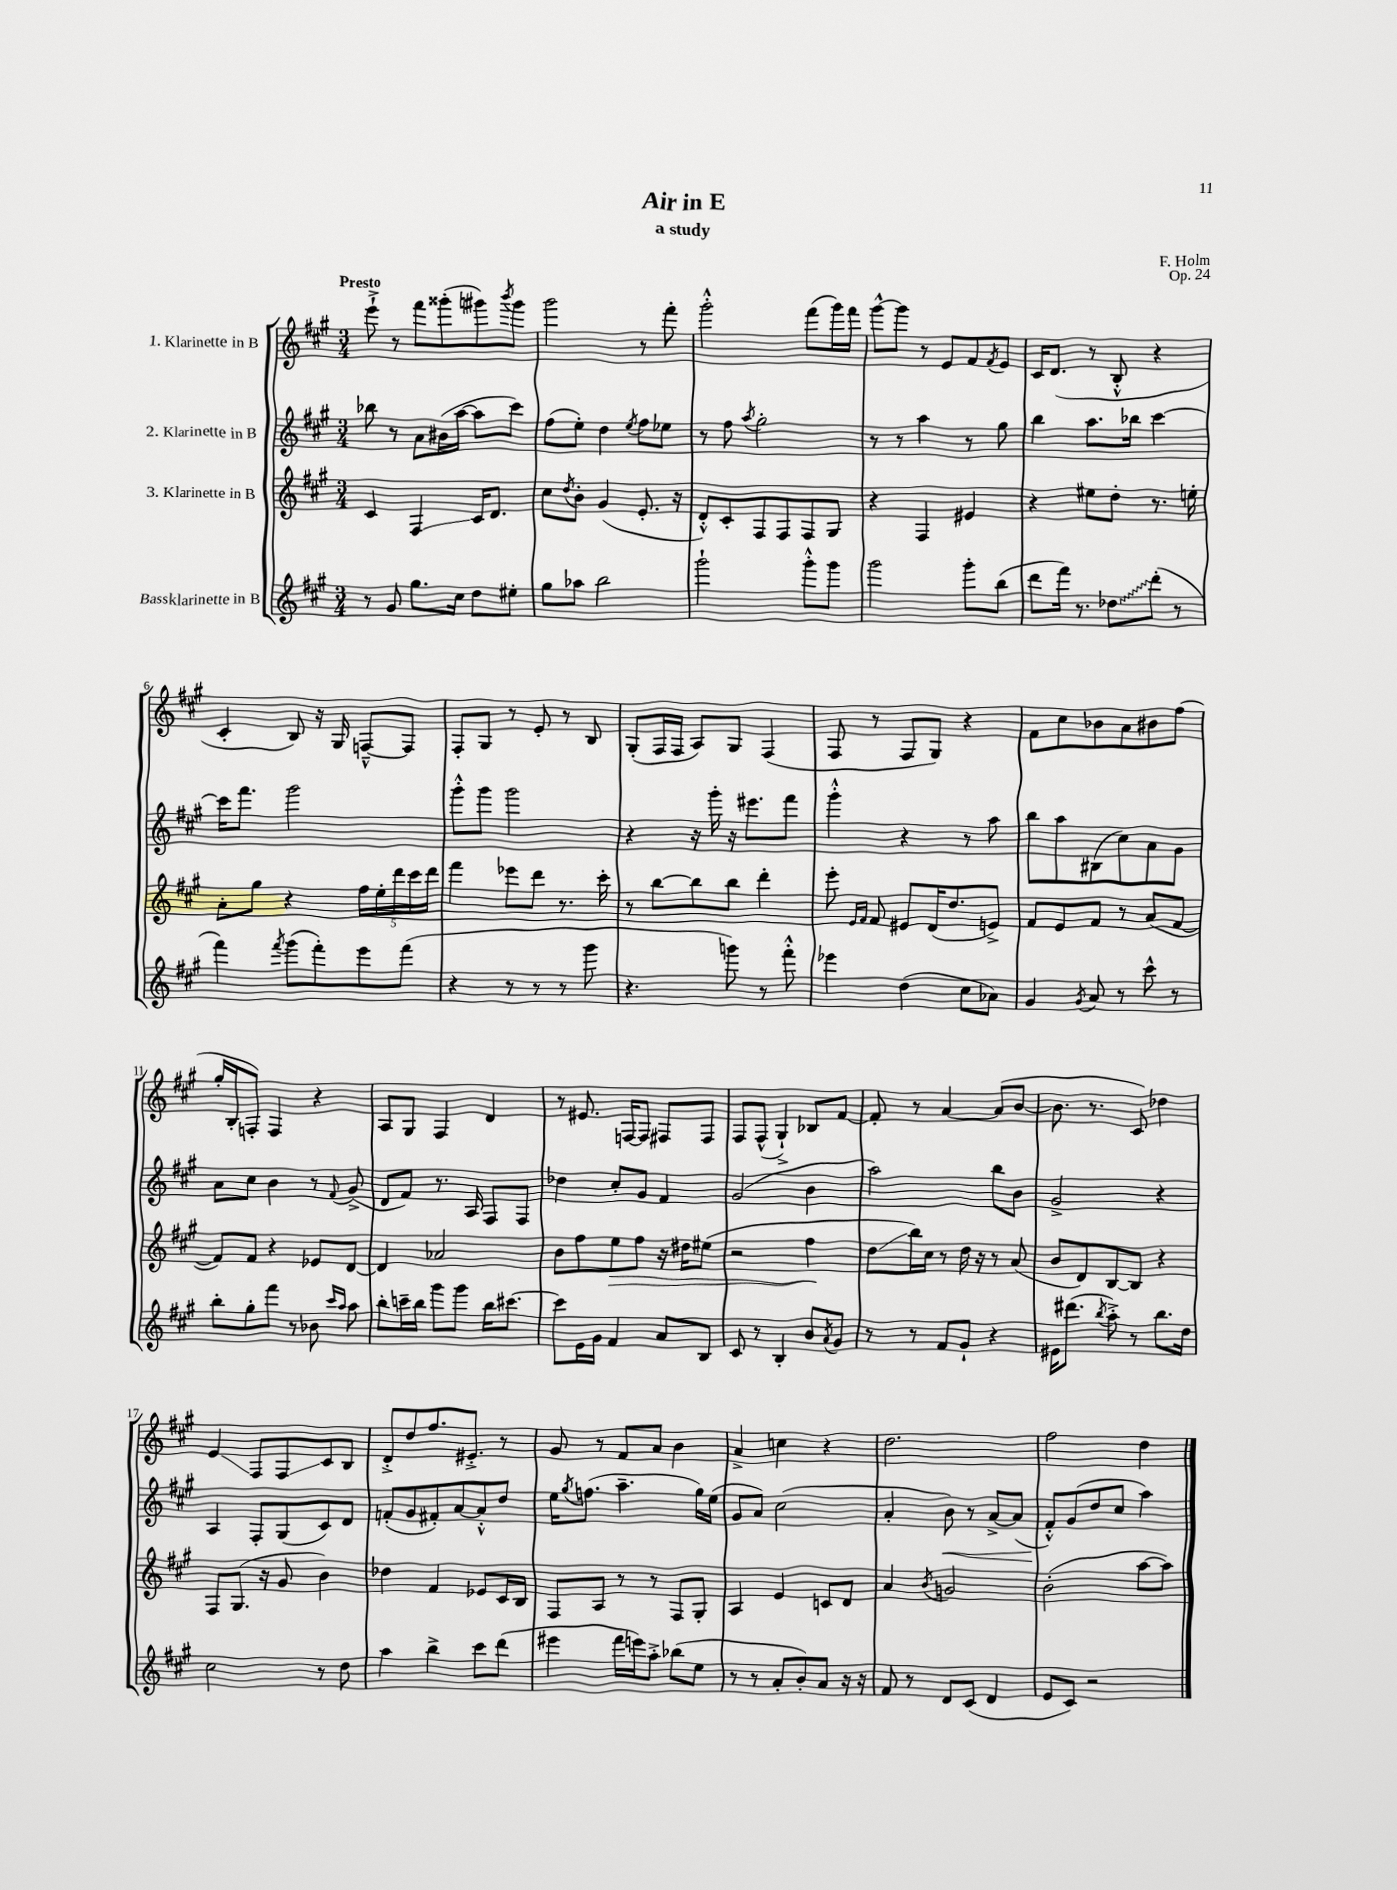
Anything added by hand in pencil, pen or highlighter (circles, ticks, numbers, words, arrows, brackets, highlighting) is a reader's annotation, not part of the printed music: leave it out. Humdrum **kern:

**kern	**kern	**kern	**kern
*staff4	*staff3	*staff2	*staff1
*clefG2	*clefG2	*clefG2	*clefG2
*k[f#c#g#]	*k[f#c#g#]	*k[f#c#g#]	*k[f#c#g#]
*M3/4	*M3/4	*M3/4	*M3/4
8r	4c#	8bb-	8eee`^
8g#	.	8r	8r
8.gg#	4F#	8a	8fff#
.	.	(16b#	(8ggg##'
16cc#	.	[16aa	.
8dd	16c#	8aa]	8ggg#)
.	8.d	.	.
.	.	.	8qbbb
8ee#'	.	8ccc#)	8ggg#
=	=	=	=
8gg#	8cc#	(8ff#	2ggg#
.	8qdd	.	.
8aa-	8b'	8ee')	.
2bb	(4g#	4dd	.
.	.	8qee	.
.	8.e'	8ff#	8r
.	.	8ee-	8fff#'
.	16r	.	.
=	=	=	=
2ggg#`	8d'^^)	8r	2ggg#'^^
.	8c#'	8ff#	.
.	.	8qaa	.
.	8F#	2gg#'	.
.	8F#	.	.
8ggg#'^^	8F#	.	(8fff#
8ggg#	8G#	.	16ggg#)
.	.	.	16fff#
=	=	=	=
2ggg#	4r	8r	[8ggg#^^
.	.	8r	8ggg#]
.	4F#	4aa	8r
.	.	.	8e
8ggg#'	4e#	8r	8f#
.	.	.	8qf#
(8bb	.	8gg#	8e
=	=	=	=
8ddd	4r	4bb	16c#
.	.	.	(8.d
16fff#)	.	.	.
8.r	.	.	.
.	8ee#	8.aa	8r
8dd-	8dd'	.	8B'^^
.	.	16bb-	.
(8ddd'	8.r	[4ccc#	4r
8r	.	.	.
.	16ee'	.	.
=	=	=	=
4fff#)	8a'	16ccc#]	4c#'
.	.	8.fff#	.
.	8gg#	.	.
8qfff#	.	.	.
(8ggg#	4r	2ggg#	8B)
8fff#')	.	.	16r
.	.	.	16G#
8eee	20ff#	.	[8F~^^
.	20ee'	.	.
.	20ddd	.	.
(8fff#	.	.	8F]
.	20ccc#	.	.
.	20ddd	.	.
=	=	=	=
4r	4fff#	8ggg#'^^	8F#'
.	.	8ggg#	8G#
8r	8eee-	2ggg#	8r
8r	8ddd	.	8e'
8r	8.r	.	8r
8ggg#	.	.	8B
.	16ccc#'	.	.
=	=	=	=
4.r	8r	4r	(8G#'
.	[8bb	.	16F#
.	.	.	16F#
.	8bb]	16r	8A)
.	.	16ggg#'	.
8ggg)	8bb	16r	8G#
.	.	8.eee#	.
8r	4ddd'	.	(4F#
8fff#'^^	.	8fff#	.
=	=	=	=
4eee-	8eee'	4ggg#'^^	8F#
.	16qqe	.	.
.	16qqf#	.	.
.	8f#	.	8r
(4dd	8e#	4r	8F#
.	(16d	.	8G#)
.	8.dd	.	.
8cc#	.	8r	4r
8a-)	8e^)	8aa	.
=	=	=	=
4g#	8f#	8bb	8f#
.	8e	8aa	8cc#
8qg#	.	.	.
8a	8f#	(8B#	8b-
8r	8r	8cc#)	8a
8ccc#^^	(8a	8a	8b#
8r	[8f#	8g#	(8ff#
=	=	=	=
8bb'	8f#])	8a	16gg#'
.	.	.	16B'
8gg#'	8f#	8cc#	8F')
8fff#	4r	4b	4F
8r	.	.	.
8b-	8e-	8r	4r
16qqccc#	.	.	.
16qqaa	.	8qqf#	.
8aa	[8d	(8g#^	.
=	=	=	=
8bb'	4d]	8d	8A
16ccc~	.	8f#)	8G#
16bb	.	.	.
8ggg#	2a-	8.r	4F#
8ggg#	.	.	.
.	.	16A	.
16bb	.	8F#	4d
[8.ccc#	.	.	.
.	.	8F#	.
=	=	=	=
8ccc#]	8b	4dd-	8r
16e	8ff#	.	8.e#
16g#	.	.	.
4f#	8ee	8cc#'	.
.	.	.	[16F
.	8ff#	8g#	8F]
8a	16r	4f#	8F#
.	16dd#	.	.
8B	(8ee#	.	8F#
=	=	=	=
8c#	2r	(2g#	8F#
8r	.	.	(8F#^^
4B'	.	.	4G#`^)
8b	4ff#	4b	8B-
8qa	.	.	.
8g#	.	.	[8f#
=	=	=	=
8r	8dd	2aa)	8f#']
8r	16bb)	.	8r
.	16cc#	.	.
8f#	8r	.	[4a
8g#`	16dd	.	.
.	16r	.	.
4r	8r	8bb	(8a]
.	(8a	8b	[8b
=	=	=	=
16e#	8b	2g#^	8.b]
(8.ddd#	.	.	.
.	8d)	.	.
.	.	.	8.r
8qbb	.	.	.
8aa'^)	[8B	.	.
8r	8B]	.	8c#)
8.bb	4r	4r	4dd-
16dd	.	.	.
=	=	=	=
2cc#	8F#	4A	4e
.	(8.G#	.	.
.	.	8F#'	8F#
.	16r	.	.
.	8g#	(8G#	8F#
8r	4b)	8c#)	8c#
8dd	.	8d	8B
=	=	=	=
4aa	4dd-	(8f'	8d'^
.	.	8g#	8dd
4bb^	4f#	8f#')	8.ff#
.	.	[8a	.
.	.	.	8.e#'^
8ccc#	8e-	8a'^^]	.
(8ddd	16c#	8dd	8r
.	16B	.	.
=	=	=	=
4eee#	8F#	16ee	8g#
.	.	8qgg#	.
.	.	(8.ff	.
.	8A	.	8r
16fff#	8r	4.aa~	8f#
16eee)	.	.	.
8aa'^	8r	.	8a
(8bb-	8F#	.	4b
8ee	8G#'	16gg#)	.
.	.	(16ee	.
=	=	=	=
8r	4A	8g#	4a^
8r	.	8a)	.
8a'	4e	(2cc#	4cc
8b')	.	.	.
8a	8c	.	4r
16r	8d	.	.
16r	.	.	.
=	=	=	=
8f#	4a	4a'	2.dd
8r	.	.	.
.	8qb	.	.
8d	2g	8b)	.
(8c#	.	8r	.
4d	.	[8a^	.
.	.	(8a]	.
=	=	=	=
8e	(2b'	8f#'^^)	2ff#
8c#)	.	(8g#	.
2r	.	8dd	.
.	.	8cc#	.
.	[8aa	4aa)	4dd
.	8aa])	.	.
==	==	==	==
*-	*-	*-	*-
